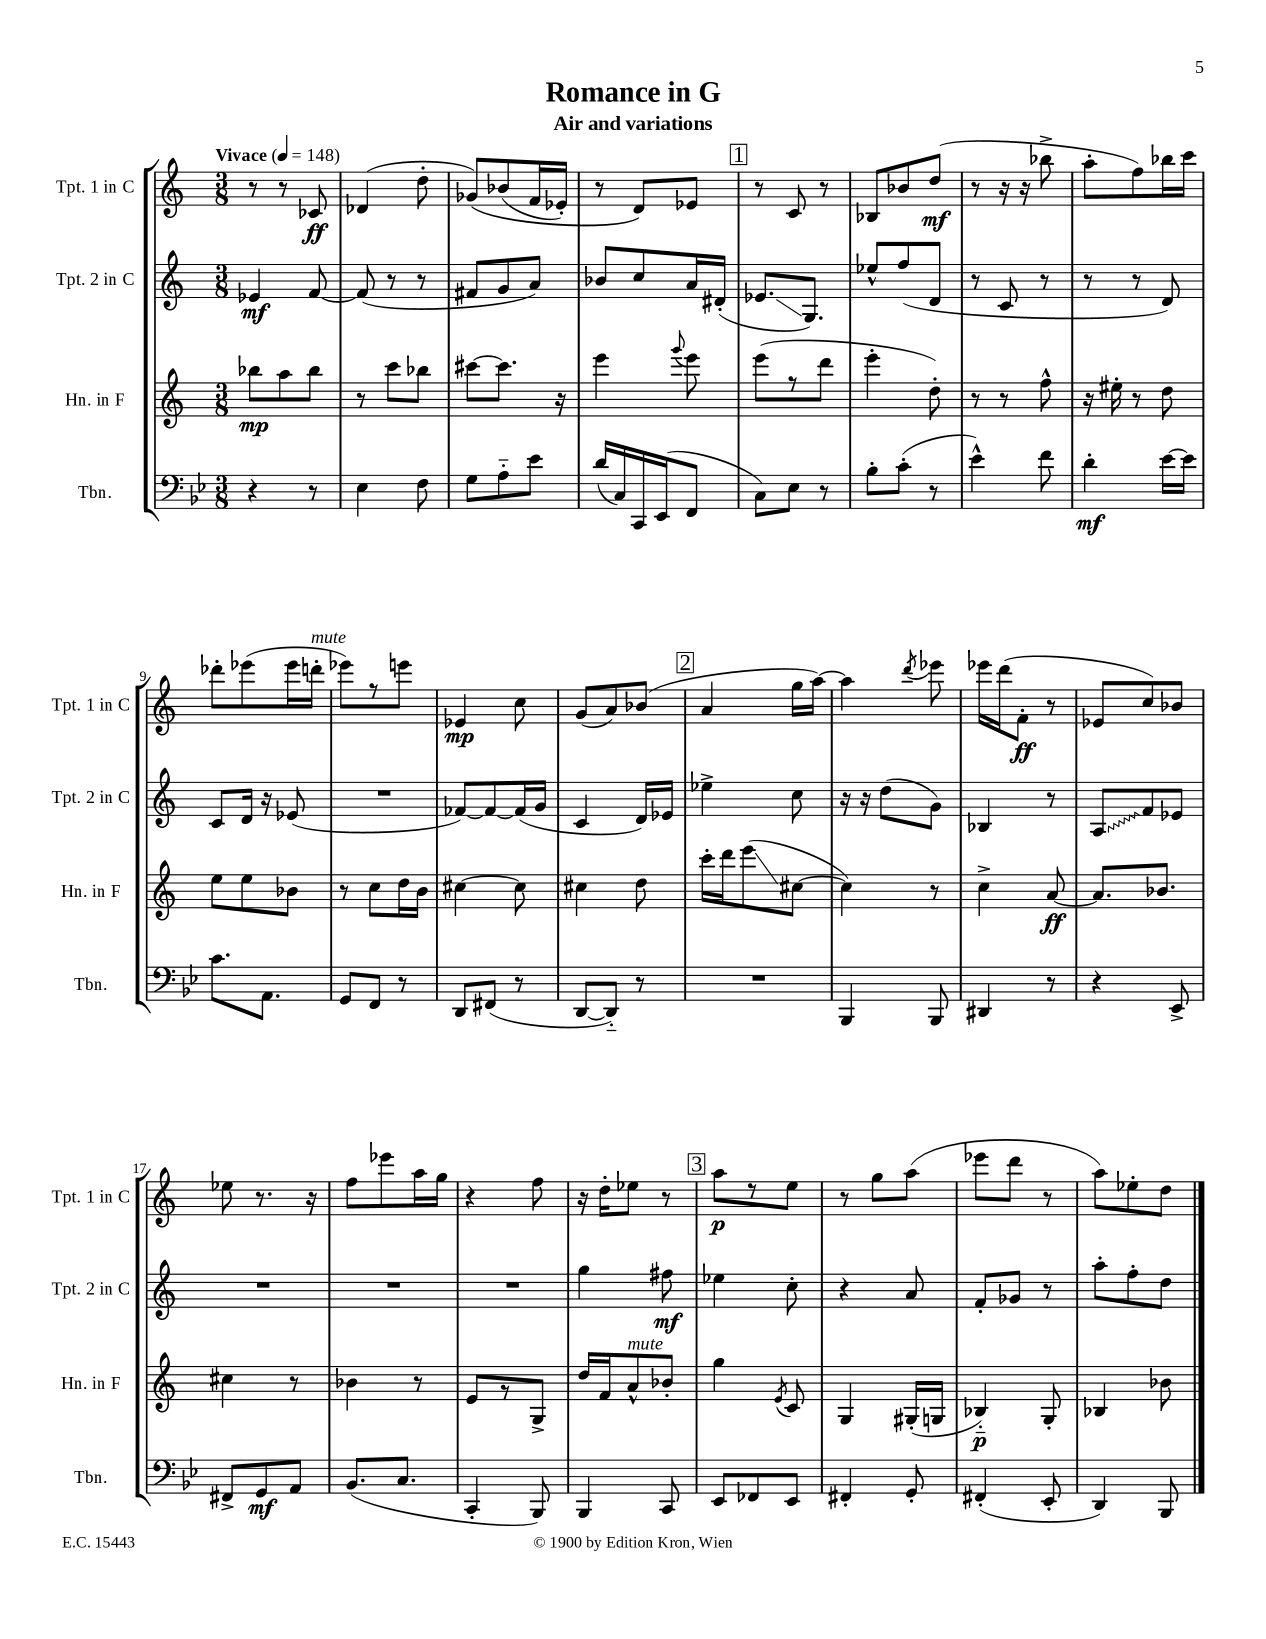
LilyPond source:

\header { title = "Romance in G" subtitle = "Air and variations" }
<<
\new StaffGroup <<
\new Staff = "s0" \with { instrumentName = "Tpt. 1 in C" shortInstrumentName = "Tpt. 1 in C" } {
    \clef treble \key c \major \numericTimeSignature \time 3/8 \tempo "Vivace" 4 = 148
    \autoBeamOff r8 r8 ces'8\ff |
    des'4( d''8-. |
    ges'8[)\( bes'8( f'16 ees'16]-.) |
    r8 d'8[\) ees'8] |
    \mark \markup { \box "1" } r8 c'8 r8 |
    bes8[ bes'8 d''8]\mf( |
    r8 r16 r16 bes''8-> |
    a''8[-. f''8) bes''16 c'''16] |
    des'''8[-. ees'''8( ees'''16 d'''16]-.^\markup { \italic "mute" } |
    ees'''8[) r8 e'''8] |
    ees'4\mp c''8 |
    g'8[( a'8) bes'8]( |
    \mark \markup { \box "2" } a'4 g''16[ a''16]~) |
    a''4 \acciaccatura { d'''8 } ees'''8 |
    ees'''16[ d'''16( f'8]-.\ff r8 |
    ees'8[ c''8) bes'8] |
    ees''8 r8. r16 |
    f''8[ ees'''8 a''16 g''16] |
    r4 f''8 |
    r16 d''16[-. ees''8] r8 |
    \mark \markup { \box "3" } a''8[\p r8 e''8] |
    r8 g''8[ a''8]( |
    ees'''8[ d'''8] r8 |
    a''8[) ees''8-. d''8] \bar "|." |
}
\new Staff = "s1" \with { instrumentName = "Tpt. 2 in C" shortInstrumentName = "Tpt. 2 in C" } {
    \clef treble \key c \major \numericTimeSignature \time 3/8
    \autoBeamOff ees'4\mf f'8~ |
    f'8( r8 r8 |
    fis'8[ g'8 a'8]) |
    bes'8[ c''8 a'16 dis'16]-.( |
    \mark \markup { \box "1" } ees'8.[\glissando g8.]) |
    ees''8[-^ f''8( d'8] |
    r8 c'8 r8 |
    r8 r8 d'8) |
    c'8[ d'16] r16 ees'8( |
    R4. |
    fes'8[~) fes'8~ fes'16( g'16] |
    c'4 d'16[) ees'16] |
    \mark \markup { \box "2" } ees''4-> c''8 |
    r16 r16 d''8[( g'8]) |
    bes4 r8 |
    \once \override Glissando.style = #'zigzag a8[\glissando f'8 ees'8] |
    R4. |
    R4. |
    R4. |
    g''4 fis''8\mf |
    \mark \markup { \box "3" } ees''4 c''8-. |
    r4 a'8 |
    f'8[-. ges'8] r8 |
    a''8[-. f''8-. d''8] \bar "|." |
}
\new Staff = "s2" \with { instrumentName = "Hn. in F" shortInstrumentName = "Hn. in F" } {
    \clef treble \key c \major \numericTimeSignature \time 3/8
    \autoBeamOff bes''8[\mp a''8 bes''8] |
    r8 c'''8[ bes''8] |
    cis'''8[~ cis'''8.] r16 |
    e'''4 \appoggiatura { g'''8 } e'''8 |
    \mark \markup { \box "1" } e'''8[( r8 d'''8] |
    e'''4-. d''8-.) |
    r8 r8 f''8-^ |
    r16 eis''16-. r8 d''8 |
    e''8[ e''8 bes'8] |
    r8 c''8[ d''16 b'16] |
    cis''4~ cis''8 |
    cis''4 d''8 |
    \mark \markup { \box "2" } c'''16[-. d'''16 e'''8\glissando( cis''8]~ |
    cis''4) r8 |
    c''4-> a'8~\ff |
    a'8.[ bes'8.] |
    cis''4 r8 |
    bes'4 r8 |
    e'8[ r8 g8]-> |
    d''16[ f'16 a'8-^^\markup { \italic "mute" } bes'8]-. |
    \mark \markup { \box "3" } g''4 \acciaccatura { e'8 } c'8 |
    g4 gis16[-.( g16] |
    bes4-_\p) g8-. |
    bes4 bes'8 \bar "|." |
}
\new Staff = "s3" \with { instrumentName = "Tbn." shortInstrumentName = "Tbn." } {
    \clef bass \key bes \major \numericTimeSignature \time 3/8
    \autoBeamOff r4 r8 |
    ees4 f8 |
    g8[ a8-_ ees'8] |
    d'16[( c16) c,16 ees,16( f,8] |
    \mark \markup { \box "1" } c8[) ees8] r8 |
    bes8[-. c'8]-.( r8 |
    ees'4-^) f'8 |
    d'4-.\mf ees'16[~ ees'16] |
    c'8.[ a,8.] |
    g,8[ f,8] r8 |
    d,8[ fis,8]( r8 |
    d,8[~ d,8]-_) r8 |
    \mark \markup { \box "2" } R4. |
    bes,,4 bes,,8 |
    dis,4 r8 |
    r4 ees,8-> |
    fis,8[-> g,8\mf a,8] |
    bes,8.[( c8.] |
    c,4-. bes,,8) |
    bes,,4 c,8 |
    \mark \markup { \box "3" } ees,8[ fes,8 ees,8] |
    fis,4-. g,8-. |
    fis,4-.( ees,8-. |
    d,4) bes,,8 \bar "|." |
}
>>
>>
